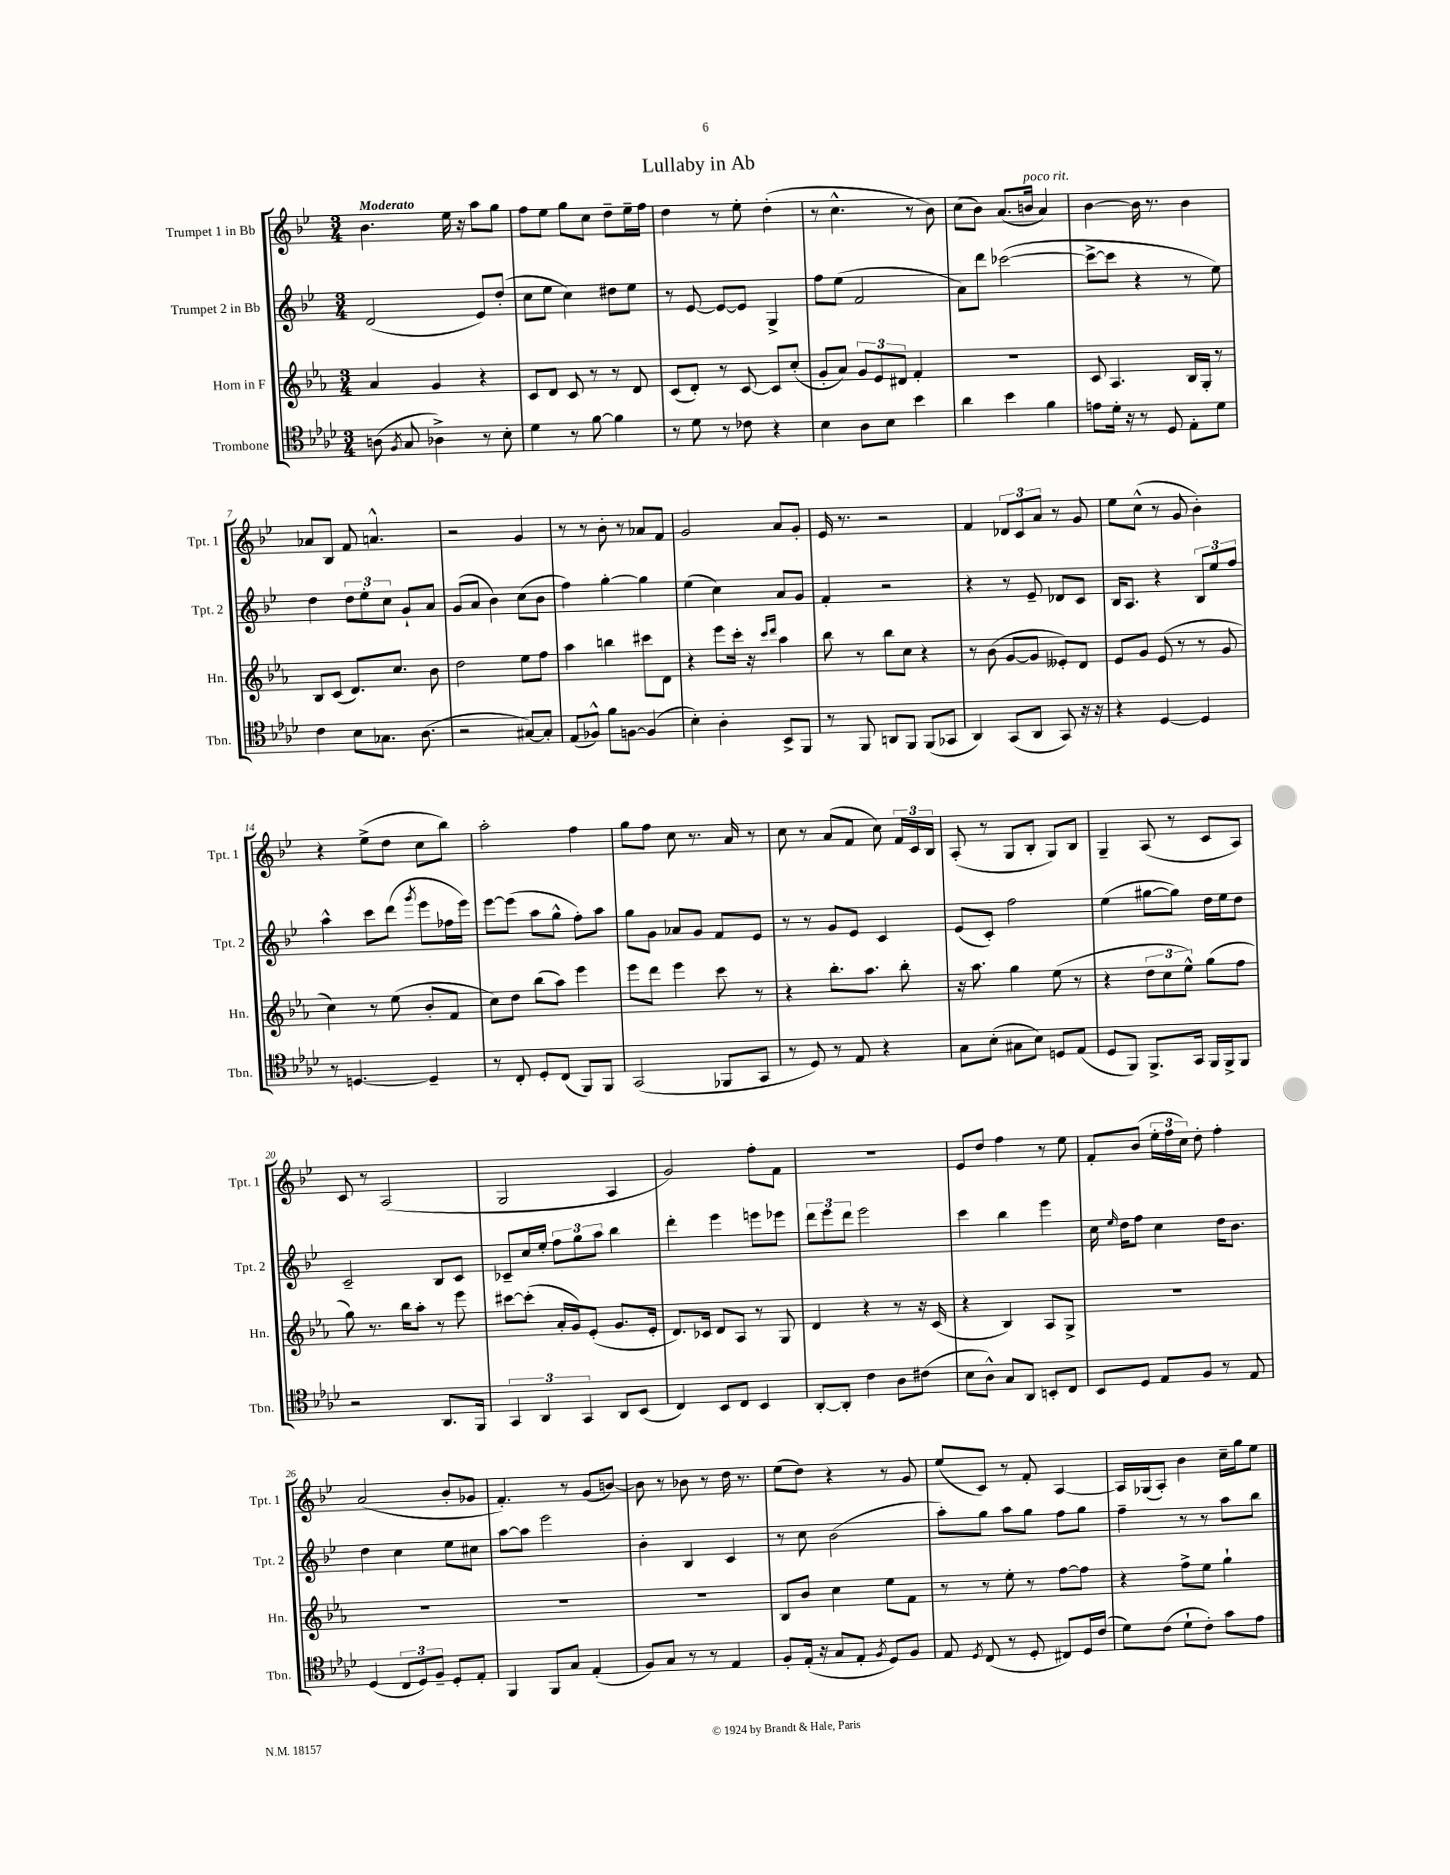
\header { title = "Lullaby in Ab" }
<<
\new StaffGroup <<
\new Staff = "s0" \with { instrumentName = "Trumpet 1 in Bb" shortInstrumentName = "Tpt. 1" } {
    \clef treble \key bes \major \numericTimeSignature \time 3/4 \tempo "Moderato"
    \autoBeamOff bes'4. ees''16 r16 a''8[ g''8] |
    f''8[ ees''8] g''8[ c''8] d''8[-- ees''16-- f''16] |
    d''4 r8 ees''8-. d''4-.( |
    r8 c''4.-^ r8 bes'8) |
    c''8[( bes'8]) a'8.[( b'16]^\markup { \italic "poco rit." } a'4) |
    bes'4~ bes'16 r8. bes'4 |
    aes'8[ bes8] f'8 a'4.-^ |
    r2 g'4 |
    r8 r8 bes'8-. r8 aes'8[ f'8] |
    g'2 a'8[ g'8]-. |
    ees'16 r8. r2 |
    f'4 \tuplet 3/2 { des'8[ c'8 a'8] } r8 g'8 |
    ees''8[ c''8]-^( r8 g'8 bes'4-.) |
    r4 ees''8[->( d''8] c''8[ bes''8]) |
    a''2-. f''4 |
    g''8[ f''8] c''8 r8. a'16 r8 |
    c''8 r8 a'8[( f'8] c''8) \tuplet 3/2 { f'16[ c'16 bes16] } |
    a8-.( r8 g8[ bes8]-. g8[) bes8] |
    g4-- a8( r8 c'8[ a8]) |
    c'8 r8 a2( |
    g2 a4 |
    g'2) f''8[-. f'8] |
    R2. |
    ees'8[ d''8] f''4 r8 ees''8 |
    f'8[-. bes'8]( \tuplet 3/2 { ees''16[-. f''16 c''16]) } d''8-. f''4-. |
    a'2( bes'8[-. ges'8] |
    f'4.-.) r8 g'8[( b'8]~) |
    b'8 r8 bes'8 r8 d''16 r8. |
    ees''8[( d''8]) r4 r8 g'8 |
    ees''8[( c'8]) r8 f'8-. a4~ |
    a16[ ges16( a8]-.) bes'4 c''16[-- g''16 ees''8] \bar "|." |
}
\new Staff = "s1" \with { instrumentName = "Trumpet 2 in Bb" shortInstrumentName = "Tpt. 2" } {
    \clef treble \key bes \major \numericTimeSignature \time 3/4
    \autoBeamOff d'2( ees'8[) d''8]-.( |
    c''8[ ees''8] c''4) dis''8[ ees''8] |
    r8 ees'8~ ees'8[~ ees'8] g4-> |
    f''8[ ees''8]( f'2 |
    a'8[) d'''8] ces'''2~( |
    ces'''8[~-> ces'''8] r4 r8 ees''8) |
    d''4 \tuplet 3/2 { d''8[ ees''8-. c''8] } g'8[-! a'8] |
    g'8[( a'8] bes'4) c''8[( bes'8] |
    f''4) g''4~-. g''4 |
    ees''4( c''4) a'8[ g'8] |
    f'4-. r2 |
    r4 r8 ees'8-- des'8[ c'8] |
    bes16[ a8.] r4 \tuplet 3/2 { bes8[ ees''8 f''8] } |
    a''4-^ c'''8[ d'''8]( \acciaccatura { g'''8 } ees'''8[ fes''16 ees'''16]) |
    ees'''8[~ ees'''8]( a''8[ g''8]-^ f''8[-.) a''8] |
    g''8[ g'8] aes'8[ g'8] f'8[ ees'8] |
    r8 r8 g'8[ ees'8] c'4 |
    ees'8[( c'8]-.) f''2 |
    ees''4( gis''8[~ gis''8]) d''16[ ees''16 d''8] |
    c'2-- bes8[ c'8] |
    ces'8[-- c''16 ees''16]-. \tuplet 3/2 { f''8[ g''8 a''8] } bes''4 |
    d'''4-. ees'''4 e'''8[ ees'''8] |
    \tuplet 3/2 { d'''8[ ees'''8 d'''8] } ees'''2 |
    c'''4 bes''4 ees'''4 |
    c''16 \grace { ees''16 } d''16[ f''8] c''4 d''16[ bes'8.] |
    d''4 c''4 ees''8[ cis''8] |
    a''8[~ a''8] ees'''2 |
    bes'4-. bes4 c'4 |
    r8 c''8 bes'2( |
    a''8[-.) g''8] a''8[ g''8] f''8[ g''8] |
    f''4-- r8 r8 a''8[ bes''8] \bar "|." |
}
\new Staff = "s2" \with { instrumentName = "Horn in F" shortInstrumentName = "Hn." } {
    \clef treble \key ees \major \numericTimeSignature \time 3/4
    \autoBeamOff aes'4 g'4 r4 |
    c'8[ d'8] c'8 r8 r8 d'8 |
    c'8[( d'8]-.) r8 c'8~ c'8[ c''8]-.( |
    g'8[-. aes'8]) \tuplet 3/2 { g'8[ ees'8 dis'8] } f'4-. |
    R2. |
    c'8 aes4. bes16[ g16]-. r8 |
    bes8[ c'8]( d'8.[) c''8.] bes'8 |
    d''2 ees''8[ f''8] |
    aes''4 b''4 cis'''8[ d'8] |
    r4 ees'''8[ c'''16]-. r16 \grace { c'''16[ d'''16] } aes''4 |
    bes''8 r8 bes''8[ c''8] r4 |
    r8 bes'8( g'8[~ g'8] eeses'8[-.) d'8] |
    ees'8[ g'8] ees'8( r8 r8 g'8 |
    c''4) r8 ees''8( bes'8[-. f'8] |
    c''8[) d''8] bes''8[( aes''8]) ees'''4 |
    ees'''8[ d'''8] ees'''4 c'''8 r8 |
    r4 bes''8.[-. aes''8.] bes''8-. |
    r16 aes''8. g''4 ees''8( r8 |
    r4 \tuplet 3/2 { d''8[ c''8 ees''8]-^) } g''8[( f''8] |
    g''8) r8. bes''16[ aes''8]-. r8 ees'''8 |
    cis'''8[~ cis'''8]-.( aes'16[-. g'16) ees'8]-.( g'8.[ ees'16]-. |
    d'8.[) ces'16] d'8[ aes8] r8 g8 |
    d'4 r4 r8 r16 c'16( |
    r4 bes4) aes8[ g8]-> |
    R2. |
    R2. |
    R2. |
    R2. |
    bes8[ bes'8] c''4 ees''8[ f'8] |
    r8 r8 ees''8-. r8 f''8[~ f''8] |
    r4 f''8[-> ees''8] g''4-! \bar "|." |
}
\new Staff = "s3" \with { instrumentName = "Trombone" shortInstrumentName = "Tbn." } {
    \clef tenor \key aes \major \numericTimeSignature \time 3/4
    \autoBeamOff a8( \acciaccatura { f8 } g8 aes4->) r8 bes8-. |
    des'4 r8 f'8~ f'4 |
    r8 des'8 r8 ces'8 r4 |
    bes4 aes8[ bes8] bes'4 |
    aes'4 bes'4 f'4 |
    e'8[ des'16]-. r16 r8 des8 ees8[-. des'8] |
    c'4 bes8[ ges8.] aes8.( |
    r2 gis8[~) gis8]-. |
    ees8[( fes8]-^) f'8[ f8]~ f4( |
    bes4-.) aes4-. bes,8[-> f,8] |
    r8 f,8 a,8[ f,8] f,8[( ges,8] |
    aes,4) g,8[( aes,8] g,8) r16 r16 |
    r4 des4~ des4 |
    r8 d4.~ d4-- |
    r8 c8-. des8[-. c8]( f,8[) f,8] |
    g,2( fes,8[ g,8] |
    r8 des8) r8 ees8 r4 |
    g8[ bes8]-.( gis8[ bes8]) d8[ ees8]( |
    des8[ f,8]) f,8.[-> g,16] f,16[ f,16-> f,8] |
    r2 aes,8.[ f,16] |
    \tuplet 3/2 { g,4 aes,4 g,4 } aes,8[ bes,8]( |
    c4) bes,8[ c8] bes,4 |
    aes,8[~-. aes,8]-. c'4 aes8[ cis'8]( |
    bes8[ aes8]-^) g8[ aes,8] b,8[-. c8] |
    bes,8[ des8] ees8[ f8] r8 ees8 |
    des4( \tuplet 3/2 { c8[ des8) f8]-- } des8[-. ees8]-. |
    f,4 f,8[ g8] ees4-.( |
    f8[) g8] r8 r8 ees4 |
    f8[-. ees16]-.( r16 g8[ ees8]-. \acciaccatura { f8 } des8[) f8] |
    ees8 \acciaccatura { des8 } c8( r8 des8-. cis8[) des16 c'16]( |
    des'8[) c'8]( des'8[-! c'8]-.) g'8[ ees'8] \bar "|." |
}
>>
>>
